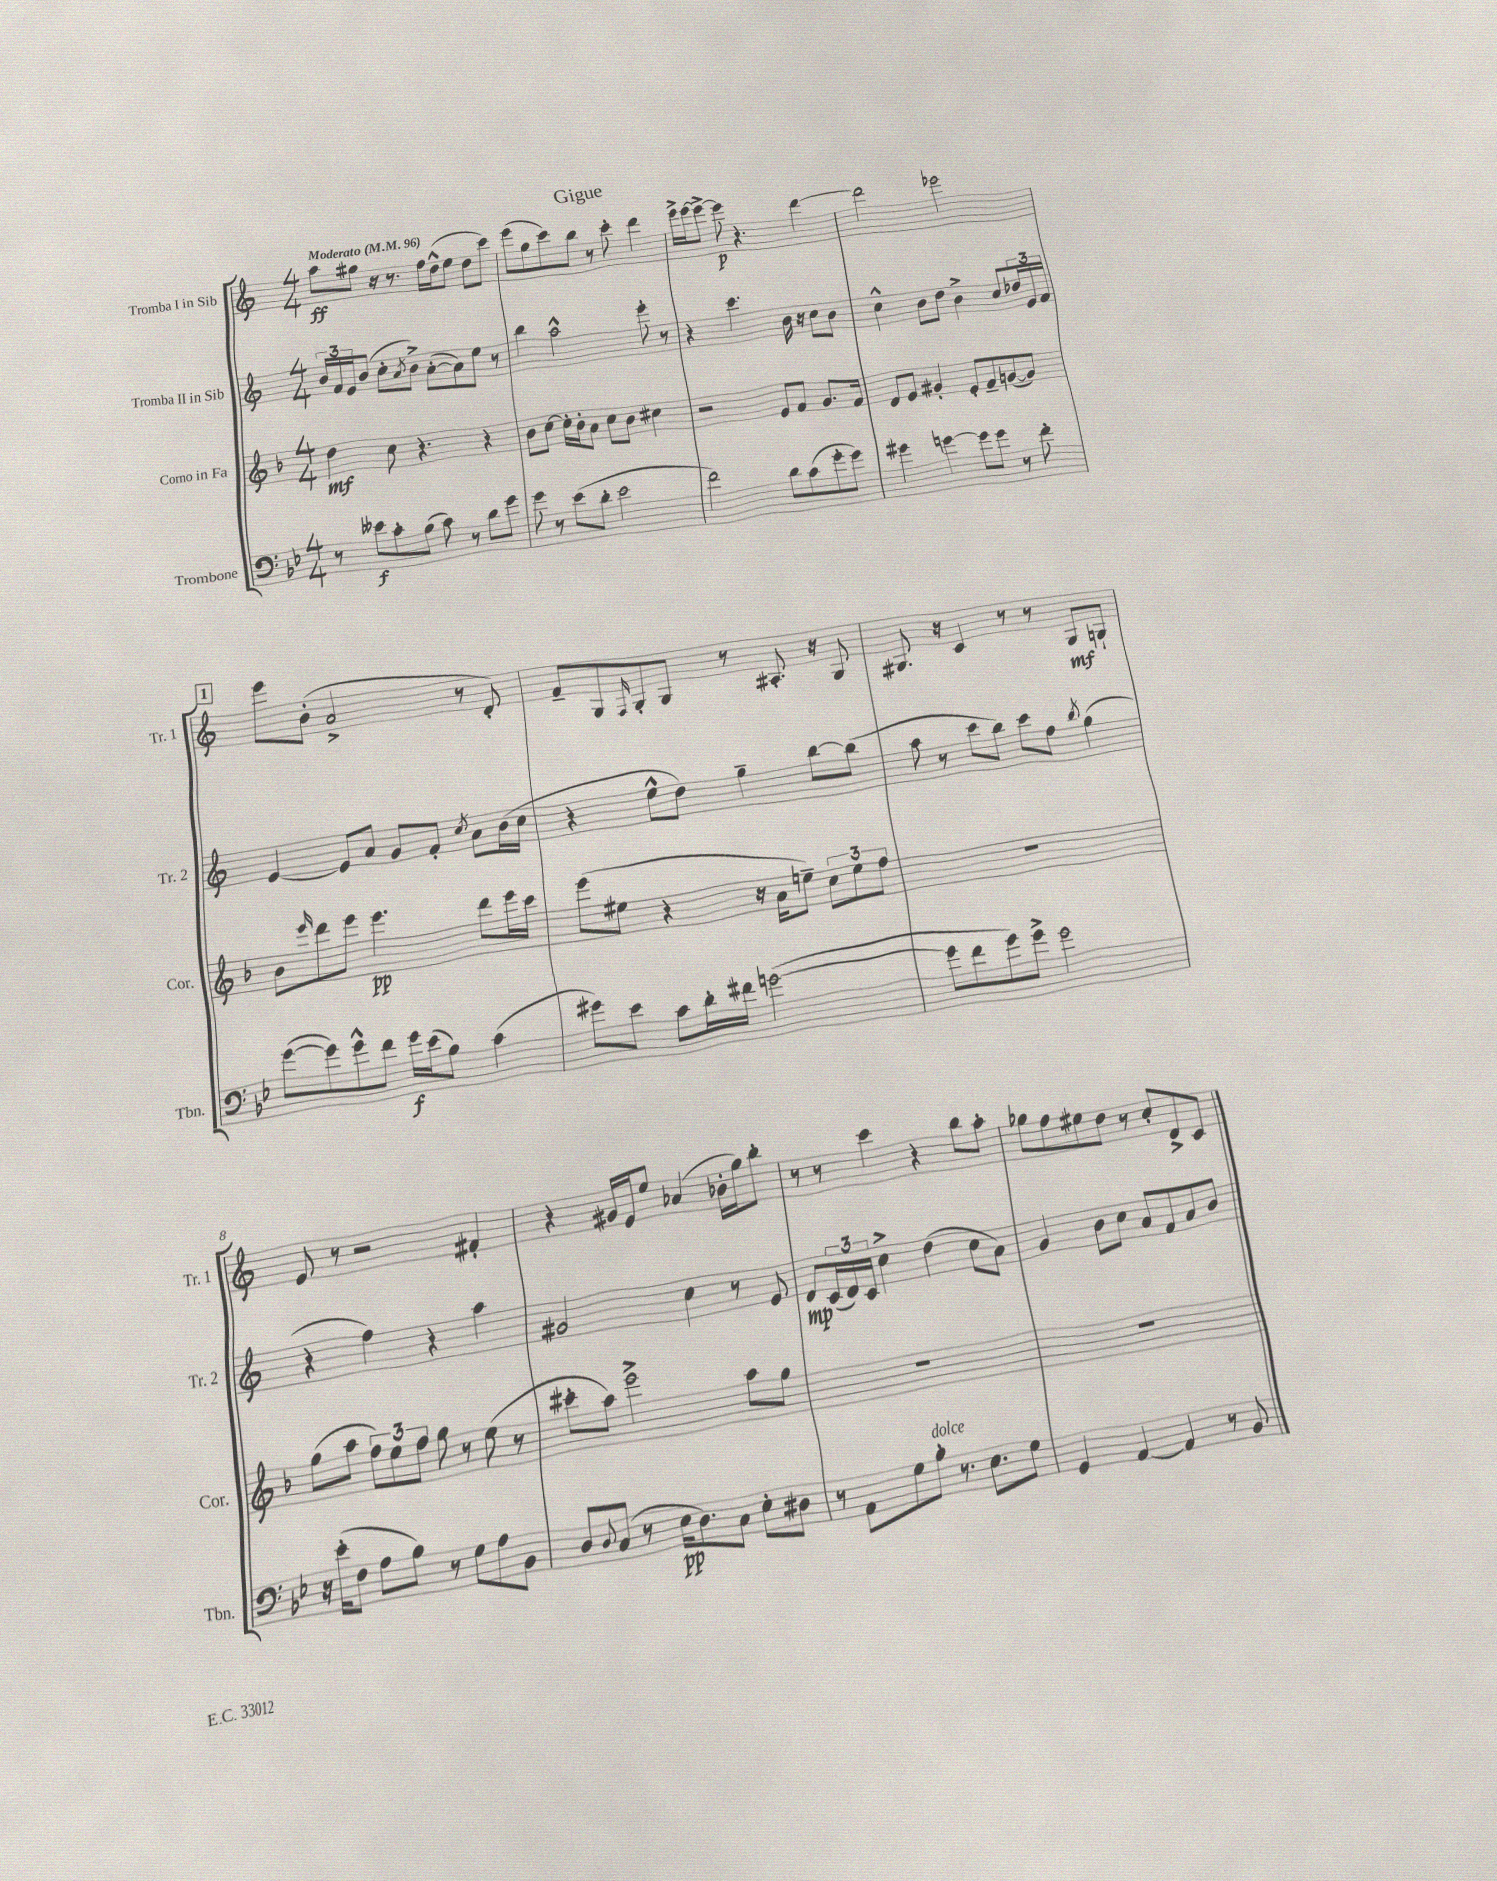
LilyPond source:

\header { title = "Gigue" }
<<
\new StaffGroup <<
\new Staff = "s0" \with { instrumentName = "Tromba I in Sib" shortInstrumentName = "Tr. 1" } {
    \clef treble \key c \major \numericTimeSignature \time 4/4 \tempo "Moderato" 4 = 96
    a''8\ff gis''8 r16 r8. f''16 d''16-^( e''8 d''8 c'''8) |
    e'''8( g''8 c'''8) b''8 r8 c'''8-. d'''4 |
    e'''16-> e'''16~ e'''8~-> e'''8\p r4. d'''4~ |
    d'''2 ees'''2 |
    \mark \markup { \box "1" } e'''8 b'8-.( a'2-> r8 d'8-.) |
    f'8-- g8 \grace { f16 } g8-. g8 r8 ais8.-. r16 g8 |
    gis8. r16 c'4 r8 r8 gis8\mf g8-! |
    e'8 r8 r2 fis'4-. |
    r4 gis'16 e'16 e''8 aes'4( bes'16-. g''16) b''8-. |
    r8 r8 c'''4 r4 b''8 a''8-. |
    ges''8 f''8 eis''8 d''8 r8 c''8-. d'8-> c'8 \bar "|." |
}
\new Staff = "s1" \with { instrumentName = "Tromba II in Sib" shortInstrumentName = "Tr. 2" } {
    \clef treble \key c \major \numericTimeSignature \time 4/4
    \tuplet 3/2 { b'16 f'16 e'16 } b'8( c''8-. \acciaccatura { a'8 } b'8->) a'8~-.( a'8) e''8 r8 |
    b''4 a''2-^ e'''8-. r8 |
    r4 c'''4. b'16 r16 c''8 b'8 |
    c''4-^ b'8 d''8 b'4-> c''8 \tuplet 3/2 { des''16 e'16 f'16 } |
    \mark \markup { \box "1" } e'4~ e'8 a'8 g'8 f'8-. \acciaccatura { c''8 } a'8 b'16( c''16 |
    r4 e''8-^ d''8) g''4-- b''8~ b''8( |
    a''8 r8 c'''8 b''8) c'''8 f''8 \acciaccatura { b''8 } g''4( |
    r4 f''4) r4 a''4 |
    gis'2 c''4 r8 e'8 |
    d'8\mp \tuplet 3/2 { c'16( d'16) c'16 } c''4-> d''4( c''8 a'8) |
    g'4 b'8 c''8 a'8 f'8 a'8 b'8 \bar "|." |
}
\new Staff = "s2" \with { instrumentName = "Corno in Fa" shortInstrumentName = "Cor." } {
    \clef treble \key f \major \numericTimeSignature \time 4/4
    d''4\mf c''8 r4. r4 |
    bes'8 c''8~ c''16-. bes'16-. a'8 c''8 bes'8 cis''4 |
    r2 e'8 f'8 g'8. f'16 |
    d'8 e'8 gis'4-. e'8-. f'8-- g'8~( g'8) |
    \mark \markup { \box "1" } bes'8 \grace { e'''16 } d'''8 e'''8 e'''4.\pp d'''8 e'''16 c'''16 |
    e'''8( eis''8 r4 r16 a'16 e''8--) \tuplet 3/2 { c''8 e''8 f''8 } |
    r1 |
    g''8( a''8 \tuplet 3/2 { f''8) e''8 f''8 } g''8 r8 e''8( r8 |
    cis'''8-. a''8) e'''2-> a''8 g''8 |
    R1 |
    R1 \bar "|." |
}
\new Staff = "s3" \with { instrumentName = "Trombone" shortInstrumentName = "Tbn." } {
    \clef bass \key bes \major \numericTimeSignature \time 4/4
    r8 eeses'8\f c'8-. bes8( c'8) r8 d'8 g'8 |
    g'8 r8 ees'8( d'8-. ees'2 |
    f'2) d'8 c'8( g'8-. g'8) |
    gis'4 g'4~ g'8 g'8 r8 f'8-. |
    \mark \markup { \box "1" } g'8~( g'8) g'8-^ f'8 g'16\f ees'16( bes8) c'4( |
    gis'8) ees'8 c'8 d'16-. fis'16 g'2~( |
    g'8 f'8 g'8) g'8-> g'2 |
    r16 ees'16-.( f8 a8 bes8) r8 g8 a8 bes,8 |
    d8 \appoggiatura { d8 } c8( r8 ees16\pp d8.) c8 ees8-. dis8 |
    r8 a,8 g8 bes8-.^\markup { \italic "dolce" } r8. ees8. g8 |
    g,4 a,4~ a,4 r8 bes,8 \bar "|." |
}
>>
>>
